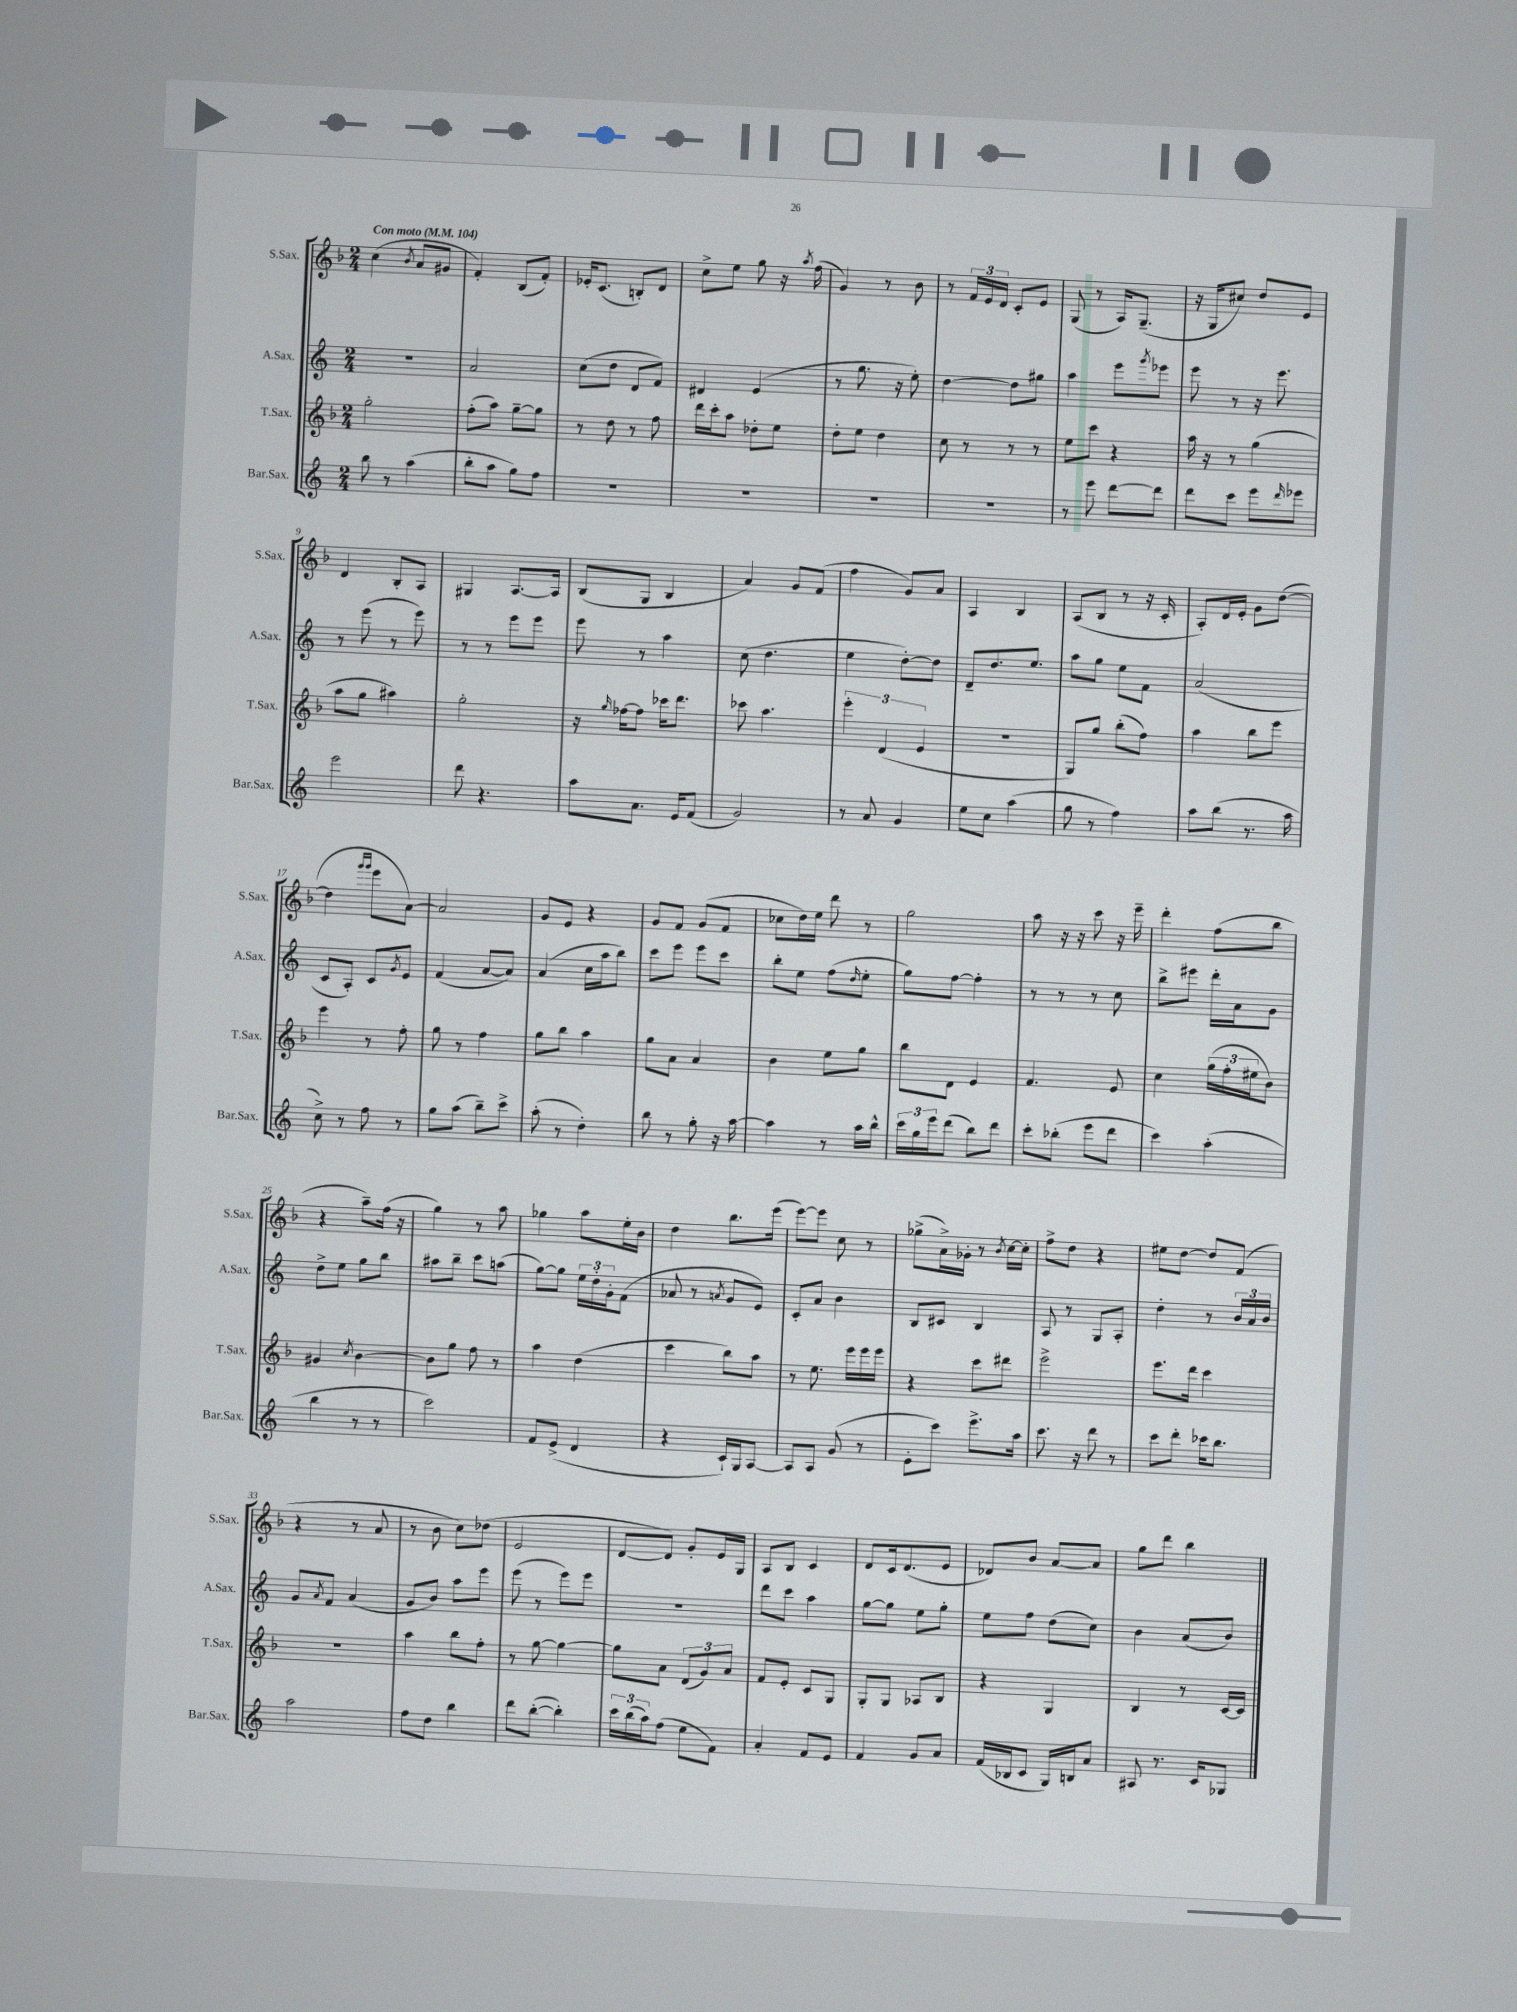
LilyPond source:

<<
\new StaffGroup <<
\new Staff = "s0" \with { instrumentName = "S.Sax." shortInstrumentName = "S.Sax." } {
    \clef treble \key f \major \numericTimeSignature \time 2/4 \tempo "Con moto" 4 = 104
    c''4( \acciaccatura { bes'8 } a'8 gis'8 |
    f'4-.) bes8( f'8-.) |
    ees'16-. c'8.( b8-.) d'8 |
    c''8-> e''8 g''8 r16 \acciaccatura { a''8 } f''16( |
    g'4) r8 bes'8 |
    r8 \tuplet 3/2 { f'16 e'16 d'16 } c'8-. e'8 |
    g8( r8 a16) g8.--( |
    r16 g16 cis''8) d''8 e'8 |
    d'4 bes8-. a8 |
    gis4 a8.~ a16 |
    bes8( g8 bes4 |
    a'4) g'8 f'8( |
    f''4 g'8) a'8 |
    a4 bes4 |
    a8( bes8 r8 r16 c'16-. |
    a8-.) d'16 e'16-. g'8 d''8~( |
    d''4 \grace { g'''16 g'''16 } e'''8 a'8~) |
    a'2 |
    g'8 e'8 r4 |
    g'8 f'8 g'8( f'8 |
    ces''8 d''16) e''16 d'''8 r8 |
    g''2 |
    a''8 r16 r16 c'''8 r16 e'''16-- |
    d'''4-. f''8( bes''8 |
    r4 a''8--) f''16( r16 |
    g''4) r8 a''8 |
    ges''4 a''8 e''16-. bes'16 |
    d''4 bes''8. e'''16( |
    e'''8~) e'''8 c''8 r8 |
    ges''8->( a'16->) ges'16-. r8 \acciaccatura { bes'8 } c''16~ c''16-. |
    f''8-> d''8 r4 |
    eis''8 d''8~ d''8 f'8( |
    r4 r8 a'8 |
    r8 bes'8 c''8) des''8( |
    e'2 |
    d'8~ d'8) g'8-. e'16 g16 |
    a8 bes8 c'4 |
    d'8 c'16 d'8.( e'8 |
    des'8) bes'8 a'8~ a'8 |
    g''8 d'''8 bes''4 \bar "|." |
}
\new Staff = "s1" \with { instrumentName = "A.Sax." shortInstrumentName = "A.Sax." } {
    \clef treble \key c \major \numericTimeSignature \time 2/4
    R2 |
    a'2 |
    c''8( d''8 d'8 f'8) |
    dis'4 e'4( |
    r8 g''8. r16 e''8-.) |
    d''4~ d''8 gis''8 |
    a''4 e'''8 \acciaccatura { g'''8 } ees'''8 |
    e'''8 r8 r16 e'''8. |
    r8 e'''8( r8 e'''8) |
    r8 r8 e'''8 e'''8 |
    e'''8 r8 a''4 |
    c''8( d''4. |
    e''4 d''8~-.) d''8 |
    d'8-- d''8. e''8. |
    a''8 g''8 e''8 f'8 |
    a'2( |
    c'8 a8-.) c'8 \acciaccatura { g'8 } e'8 |
    f'4( a'8~ a'8) |
    a'4( c''16 a''16 b''8) |
    c'''8 e'''8 e'''8 c'''8 |
    b''8-. e''8 f''8( \grace { d''16 } e''8-. |
    g''8) f''8~ f''4-. |
    r8 r8 r8 c''8 |
    b''8-> eis'''8 d'''16-. a'16 g'8 |
    d''8-> e''8 g''8 b''8 |
    ais''8 b''8-- c'''8 a''8( |
    g''8~) g''8 \tuplet 3/2 { e''16 d''16-. g'16-. } f'8( |
    aes'8 r8 \acciaccatura { a'8 } g'8 e'8) |
    c'8-. a'8 b'4 |
    b8 cis'8 b4 |
    a8 r8 g8 a8-. |
    d''4-. r8 \tuplet 3/2 { b'16 a'16 b'16 } |
    g'8 \acciaccatura { a'8 } f'8 a'4( |
    g'8 b'8) a''8 e'''8 |
    e'''8( r8 e'''8) e'''8 |
    r2 |
    d'''8 c'''8 a''4 |
    g''8~ g''8 e''8 g''8-. |
    e''8 f''8 d''8( c''8) |
    b'4 a'8( b'8) \bar "|." |
}
\new Staff = "s2" \with { instrumentName = "T.Sax." shortInstrumentName = "T.Sax." } {
    \clef treble \key f \major \numericTimeSignature \time 2/4
    g''2-. |
    f''8-.( a''8) g''8~-- g''8 |
    r8 d''8 r8 f''8 |
    d'''16 c'''16-. a''8 des''8-. e''8 |
    d''8-. e''8 d''4 |
    c''8 r8 r8 r8 |
    e''8 c'''8 r4 |
    a''16 r16 r8 g''4( |
    a''8 g''8 ais''4) |
    g''2-. |
    r16 \grace { g''16 } fes''16~ fes''8 ces'''16 d'''8. |
    ces'''8 a''4. |
    \tuplet 3/2 { e'''4-. d'4( e'4 } |
    R2 |
    g8) g''8 bes''8-.( f''8) |
    a''4 bes''8 e'''8 |
    e'''4 r8 f''8-. |
    g''8 r8 f''4 |
    g''8 bes''8 a''4 |
    g''8 a'8 a'4 |
    bes'4 e''8 g''8 |
    bes''8 d'8 e'4 |
    f'4. e'8 |
    c''4 \tuplet 3/2 { g''16( f''16-. eis''16 } bes'8) |
    gis'4 \acciaccatura { c''8 } bes'4~ |
    bes'8 g''8 f''8 r8 |
    a''4 d''4( |
    c'''4 bes''8) a''8 |
    r8 e''8. e'''16 e'''16 e'''16 |
    r4 c'''8 dis'''8 |
    e'''2-> |
    e'''8. d'''16 c'''4 |
    R2 |
    a''4 bes''8 f''8-. |
    r8 g''8~ g''4~ |
    g''8 a'8 \tuplet 3/2 { d'8( g'8) a'8 } |
    f'8 e'8-. c'8 g8 |
    g8-. g8 aes8 bes8 |
    r4 g4 |
    bes4 r8 c'16~ c'16 \bar "|." |
}
\new Staff = "s3" \with { instrumentName = "Bar.Sax." shortInstrumentName = "Bar.Sax." } {
    \clef treble \key c \major \numericTimeSignature \time 2/4
    b''8 r8 a''4( |
    b''8-. a''8 g''8) f''8 |
    R2 |
    R2 |
    R2 |
    R2 |
    r8 e'''8 d'''8~ d'''8 |
    d'''8 c'''8 e'''8 \grace { d'''16 } ees'''8 |
    e'''2 |
    d'''8 r4. |
    a''8 a'8. e'16 f'8( |
    g'2) |
    r8 a'8 g'4 |
    e''8 c''8 a''4( |
    g''8 r8 f''4) |
    a''8 b''8( r8. a''16 |
    c''8->) r8 f''8 r8 |
    g''8 a''8( b''8--) c'''8-> |
    a''8-.( r8 d''4-.) |
    b''8 r8 g''8-. r16 a''16~ |
    a''4 r8 a''16 b''16-^ |
    \tuplet 3/2 { c'''16 g''16 e'''16 } d'''8( b''8) d'''8 |
    c'''8-. bes''8-.( e'''8 d'''8 |
    c'''4) a''4-.( |
    b''4 r8 r8 |
    c'''2) |
    f'8 e'8->( d'4 |
    r4 c'16-!) g16 a8~ |
    a8 a8 g'8( r8 |
    e'8-. c'''8) e'''8.-> a''16 |
    c'''8. r16 d'''8 r8 |
    c'''8 d'''8-. ces'''16 b''8. |
    a''2 |
    f''8 d''8 b''4 |
    d'''8 b''8~-.( b''4-.) |
    \tuplet 3/2 { c'''16 b''16( a''16) } f''8( e''8 f'8) |
    a'4-. f'8 e'8 |
    f'4 g'8 a'8 |
    f'16( bes16 c'8 g16) b16 a'8 |
    ais8 r8. c'16 ges8 \bar "|." |
}
>>
>>
